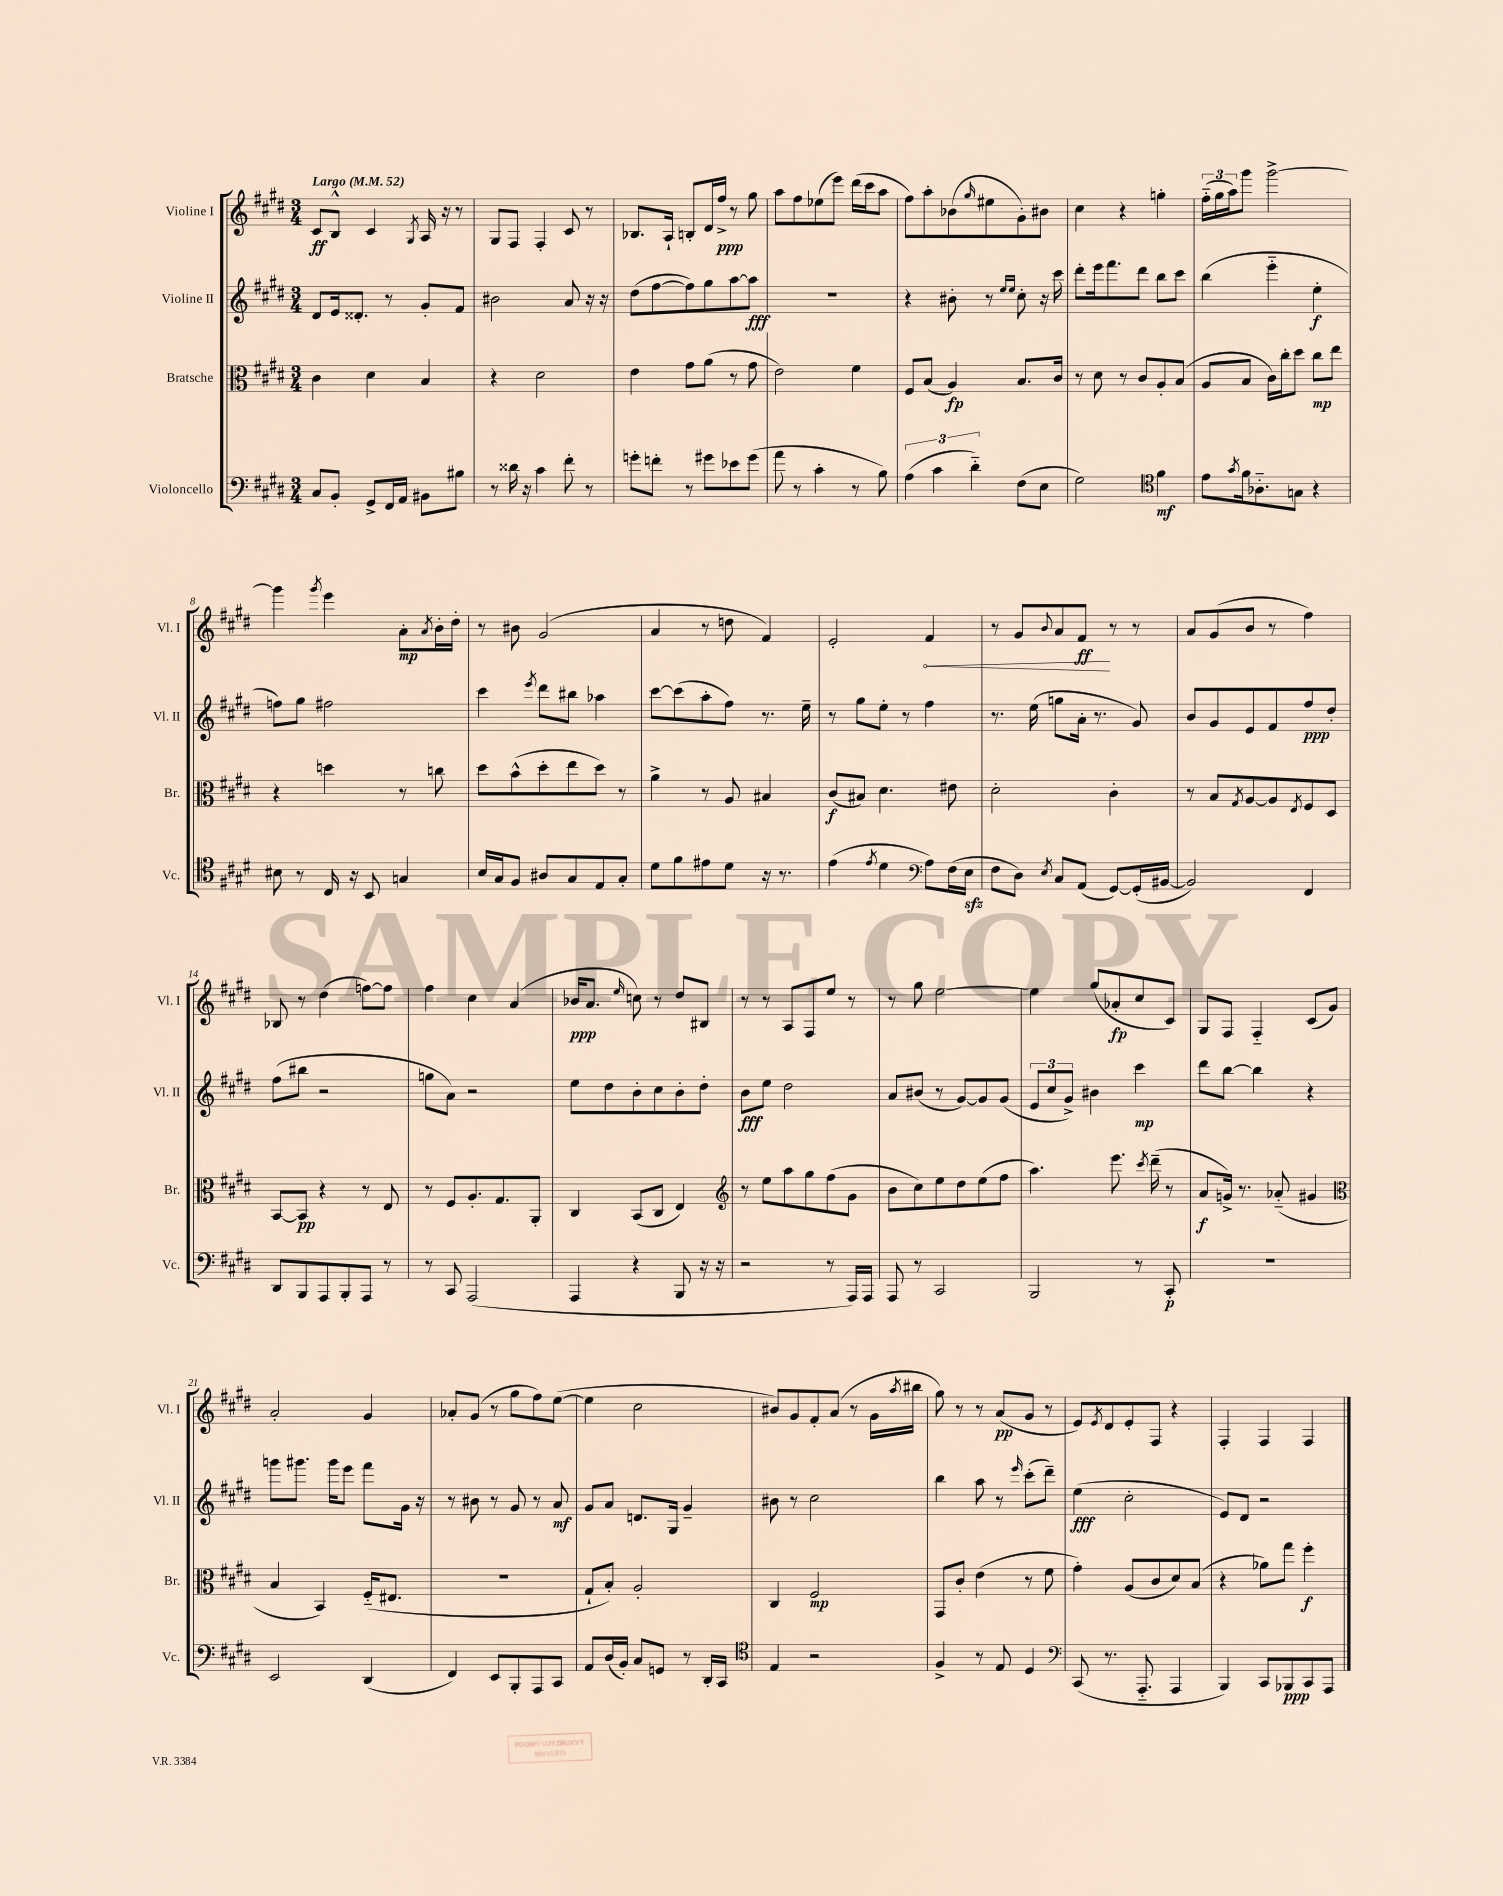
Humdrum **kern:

**kern	**kern	**kern	**kern
*staff4	*staff3	*staff2	*staff1
*clefF4	*clefC3	*clefG2	*clefG2
*k[f#c#g#d#]	*k[f#c#g#d#]	*k[f#c#g#d#]	*k[f#c#g#d#]
*M3/4	*M3/4	*M3/4	*M3/4
*MM52	*MM52	*MM52	*MM52
8C#	4c#	8d#	8c#
8BB'	.	16e	8B^^
.	.	8.d##'	.
8GG#^	4d#	.	4c#
16FF#	.	8r	.
16AA	.	.	.
.	.	.	8qG#
8BB#	4B	8g#'	16A
.	.	.	16r
8B#	.	8f#	8r
=	=	=	=
8r	4r	2b#	8G#
16d##	.	.	8F#
16r	.	.	.
4c#	2d#	.	4F#'
8f#'	.	8a	8c#
8r	.	16r	8r
.	.	16r	.
=	=	=	=
8g'	4e	(8dd#	8.B-
8f'	.	[8ff#	.
.	.	.	16A`
8r	8g#	8ff#])	8B'
8g#	(8a	8gg#	16d#
.	.	.	16ff#^
8e-	8r	[8aa	8r
(8g#	8g#	8aa]	8gg#
=	=	=	=
8a	2e)	2.r	8aa
8r	.	.	8ff#
4c#'	.	.	(8ee-
.	.	.	8eee)
8r	4f#	.	(16ddd#
.	.	.	16ccc#
8B)	.	.	8aa
=	=	=	=
(6A	8F#	4r	8ff#)
.	(8B	.	8aa'
6c#	.	.	.
.	4A)	8b#'	(8b-
6d#'~)	.	.	.
.	.	.	16qqgg#
.	.	8r	8ee#
.	.	16qqee	.
.	.	16qqee	.
(8F#	8.B	8cc#'	8g#')
8E	.	16r	8b#
.	16c#	16ccc#	.
=	=	=	=
2G#)	8r	8ddd#'	4cc#
.	8d#	16eee	.
.	.	8.fff#	.
.	8r	.	4r
.	8c#	8ddd#	.
*clefC4	*	*	*
4f#	8A'	8bb	4gg'
.	(8B	8ccc#	.
=	=	=	=
8e	8A	(4bb	(24ff#'~
.	.	.	24gg#
.	.	.	24aa)
8qg#	.	.	.
16f#	8B	.	8ggg#
8.A-'~	.	.	.
.	16c#)	4eee'~	[2ggg#^
.	16cc#'	.	.
8G	8dd#	.	.
4r	8cc#	4ee'	.
.	8ee	.	.
=	=	=	=
8B#	4r	8ff)	4ggg#]
8r	.	8gg#	.
.	.	.	8qggg#
16C#	4dd	2ff#	4eee
16r	.	.	.
8BB	.	.	.
4G	8r	.	8a'
.	.	.	8qa
.	8cc	.	16b'
.	.	.	16dd#'
=	=	=	=
16B	8dd#	4ccc#	8r
16G#	.	.	.
8F#	(8b^^	.	8b#
.	.	8qeee	.
8A#	8dd#'	8ddd#	(2g#
8G#	8ee	8bb#	.
8E	8dd#)	4aa-	.
8G#'	8r	.	.
=	=	=	=
8d#	4a^	[8ccc#	4a
8f#	.	(8ccc#]	.
8e#	8r	8aa'	8r
8d#	8A	8ff#)	8dd
16r	4B#	8.r	4f#)
8.r	.	.	.
.	.	16ee~	.
=	=	=	=
(4e	(8c#	8r	2e'
.	8B#)	8gg#	.
8qe	.	.	.
4d#	4.d#	8ee'	.
.	.	8r	.
*clefF4	*	*	*
8A)	.	4ff#	4f#
(16F#	8e#	.	.
16E	.	.	.
=	=	=	=
8F#	2d#'	8.r	8r
8D#)	.	.	8g#
.	.	(16ee	.
8qE	.	.	8qqb
8C#	.	8gg	8a
(8AA	.	16a'	8f#
.	.	8.r	.
[8GG#)	4c#'	.	8r
(16GG#']	.	8g#)	8r
[16BB#	.	.	.
=	=	=	=
2BB#])	8r	8b	8a
.	8B	8g#	(8g#
.	8qG#	.	.
.	[8A	8e	8b
.	8A]	8f#	8r
.	8qE	.	.
4FF#	8F#	8ff#	4ff#)
.	8D#	8dd#'	.
=	=	=	=
8DD#	[8BB	(8ff#	8B-
8BBB	8BB]	8bb#	8r
8AAA	4r	2r	(4dd#
8BBB'	.	.	.
8AAA	8r	.	[8ff)
8r	8E	.	8ff]
=	=	=	=
8r	8r	8gg	4ff#
8CC#	8F#	8a)	.
(2AAA	8.A'	2r	4cc#
.	8.G#	.	.
.	.	.	(4a
.	8AA'	.	.
=	=	=	=
4AAA	4C#	8ee	16b-
.	.	.	8.a
.	.	8dd#	.
.	.	.	16qqee
4r	(8BB	8b'	8cc)
.	8C#	8cc#	8r
8BBB	4E)	8b'	8dd#
16r	.	8dd#'	8B#
16r	.	.	.
=	=	=	=
*	*clefG2	*	*
2r	8r	8b	8r
.	8ee	8ee	8r
.	8aa	2dd#	8A
.	8gg#	.	8F#
8r	(8ff#	.	8ee
16AAA)	8g#	.	8r
16AAA	.	.	.
=	=	=	=
8AAA	8b	8a	8r
8r	8cc#)	(8b#	8gg#
2CC#	8ee	8r	[2ee
.	8dd#	[8g#)	.
.	(8ee	8g#]	.
.	8ff#	(8g#	.
=	=	=	=
2BBB	4.aa)	12e	4ee]
.	.	12cc#	.
.	.	12g#^)	.
.	.	4b#	(8gg#
.	8.eee	.	8a-'
8r	.	4ccc#	8cc#
.	8qccc#	.	.
.	(16ddd#~	.	.
8CC#'	8r	.	8c#)
=	=	=	=
2.r	8a	8ddd#	8G#
.	16g^)	[8bb	8F#
.	8.r	.	.
.	.	4bb]	4F#'~
.	(8a-'~	.	.
.	4g#	4r	(8c#
.	.	.	8g#)
=	=	=	=
*	*clefC3	*	*
2EE	4B	8ggg	2a'
.	.	8.ggg#	.
.	4BB)	.	.
.	.	16ggg#	.
.	.	8eee	.
(4DD#	(16F#'~	8fff#	4g#
.	8.E#	.	.
.	.	16g#	.
.	.	16r	.
=	=	=	=
4FF#)	2.r	8r	8a-'
.	.	8b#	(8g#
8EE	.	8r	8r
8BBB'	.	8g#	8gg#
8AAA	.	8r	8ff#)
8CC#	.	8a	([8ee
=	=	=	=
8AA	8G#`	8g#	4ee]
(16D#	8B')	8a	.
16BB')	.	.	.
8C#	2A'	8.d	2cc#
8GG	.	.	.
.	.	16G#	.
8r	.	4g#~	.
16DD#'	.	.	.
16CC#	.	.	.
=	=	=	=
*clefC4	*	*	*
4E	4C#	8b#	8b#)
.	.	8r	8g#
2r	2F#	2cc#	8f#'
.	.	.	(8a
.	.	.	8r
.	.	.	16g#
.	.	.	8qaa
.	.	.	16bb#
=	=	=	=
4F#^	8GG#	4bb	8gg#)
.	8c#'	.	8r
8r	(4e	8aa	8r
8E	.	8r	(8a
.	.	16qqeee	.
4D#	8r	(8ccc#'	8g#
.	8f#	8ddd#~)	8r
=	=	=	=
*clefF4	*	*	*
(8CC#	4g#')	(4ee	8e)
.	.	.	8qe
8.r	.	.	8d#
.	(8A	2cc#'	8e'
8.AAA'~	.	.	.
.	8c#	.	8F#
4AAA	8d#)	.	4r
.	(8B	.	.
=	=	=	=
4BBB)	4r	8e)	4F#'
.	.	8d#	.
8CC#	8a-)	2r	4F#
8BBB-	8gg#	.	.
8CC#	4ff#'	.	4F#
8AAA	.	.	.
==	==	==	==
*-	*-	*-	*-
